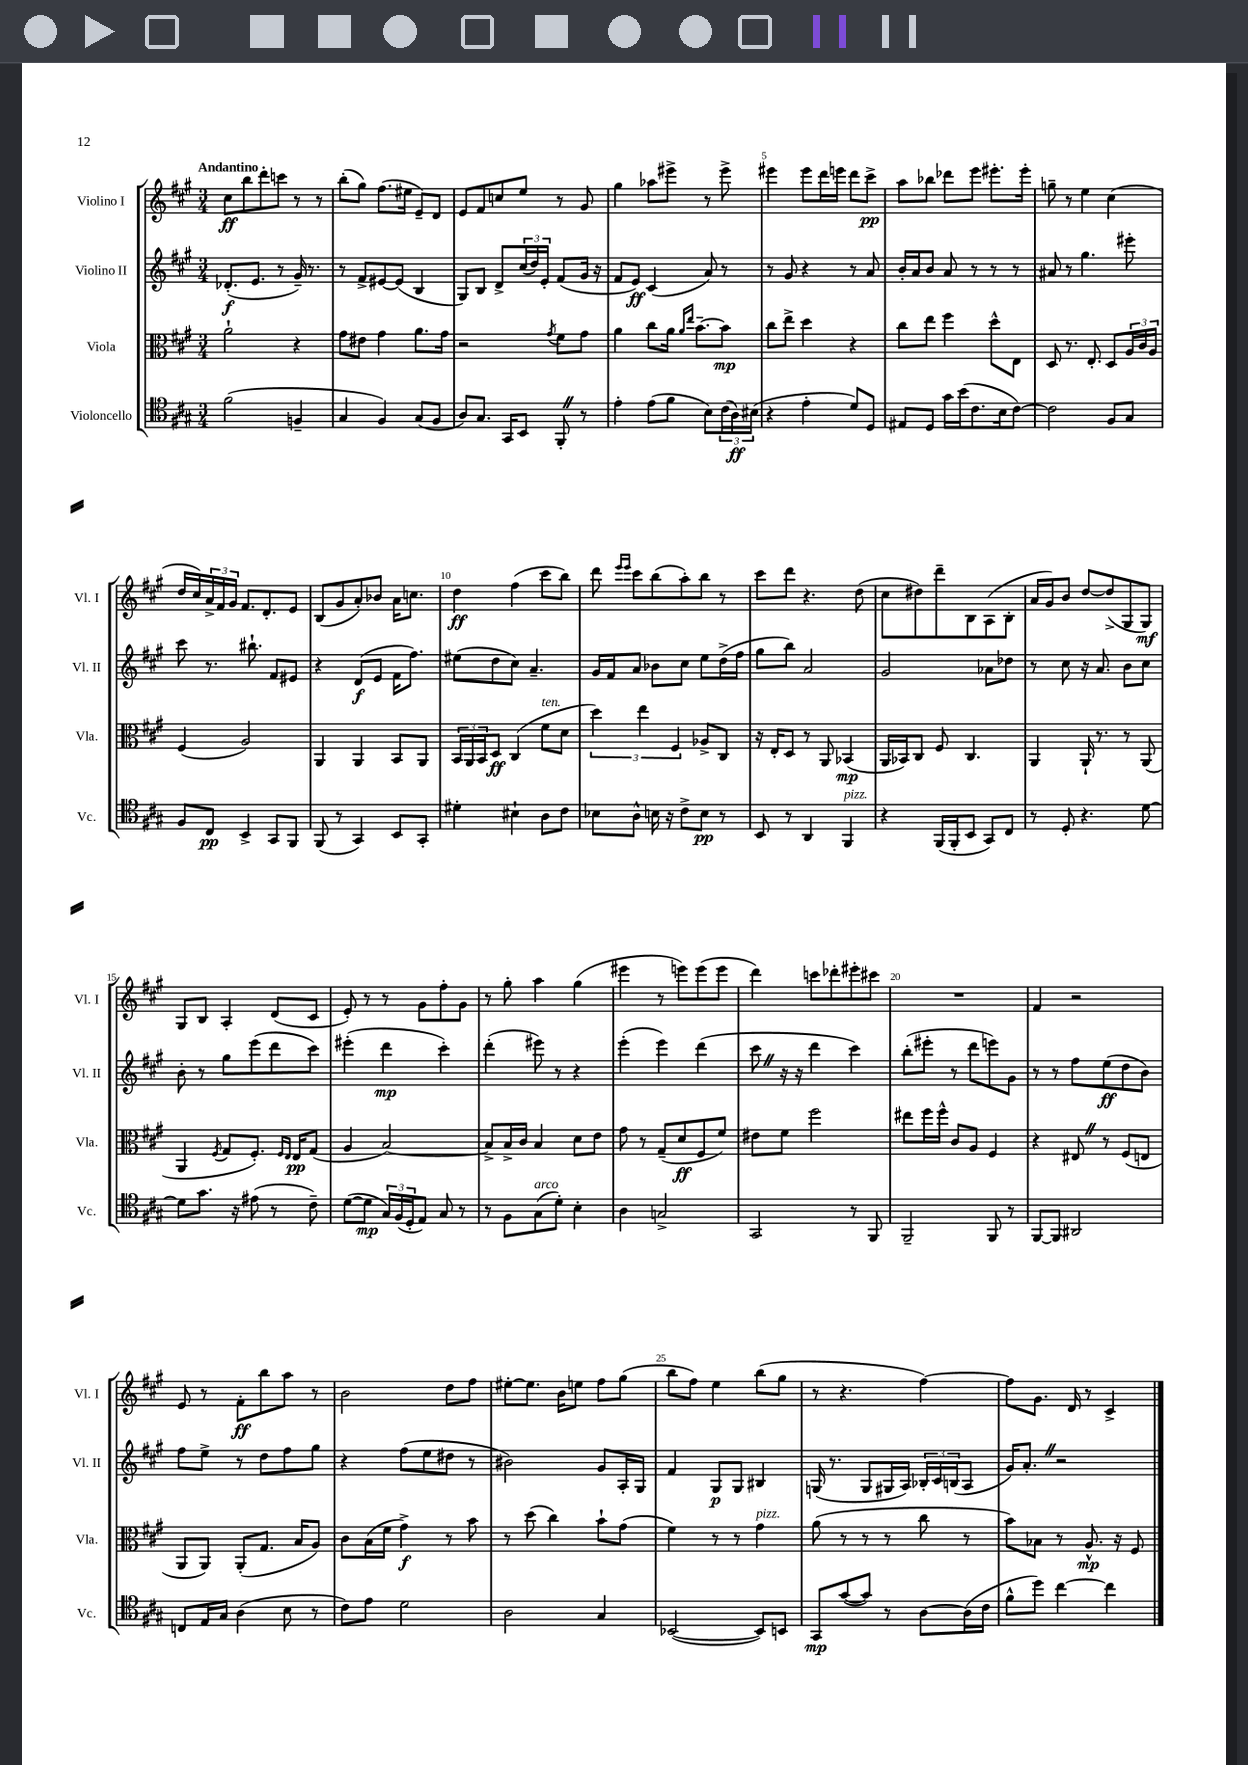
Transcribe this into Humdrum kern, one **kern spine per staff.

**kern	**kern	**kern	**kern
*staff4	*staff3	*staff2	*staff1
*clefC4	*clefC3	*clefG2	*clefG2
*k[f#c#g#]	*k[f#c#g#]	*k[f#c#g#]	*k[f#c#g#]
*M3/4	*M3/4	*M3/4	*M3/4
(2f#	2a`	(8.d-'	8cc#
.	.	.	8bb
.	.	8.e	.
.	.	.	8ddd'
.	.	8r	8ccc
4F~	4r	16g#~)	8r
.	.	8.r	.
.	.	.	8r
=	=	=	=
4G#	8g#	8r	(8bb'
.	8e#	8f#^	8gg#)
4F#)	4g#	[8e#	(8.ff#
.	.	(8e#]	.
.	.	.	16ee#
(8G#	8.a	4B	8e~)
8F#	.	.	8d
.	16g#	.	.
=	=	=	=
8A)	2r	8G#)	8e
8.G#	.	8B	8f#
.	.	8d^	8cc
16GG#	.	.	.
8BB	.	(24cc#	8ee
.	.	24dd)	.
.	.	24e'	.
.	8qg#	.	.
8FF#'	8f#	(8f#	8r
8r	8g#	16g#	8g#
.	.	16r	.
=	=	=	=
4e'	4a	8f#	4gg#
.	.	8e)	.
(8e	8cc#	(4c#	8aa-
8f#	16a	.	8eee#^
.	16qqa	.	.
.	16qqee	.	.
.	[8.b~	.	.
8B)	.	8a)	8r
(24c#	8b]	8r	8eee#^
24A)	.	.	.
(24B#	.	.	.
=	=	=	=
4r	8cc#	8r	4eee#
.	8ee^	8g#	.
4e'	4dd	4r	8eee#
.	.	.	16ddd
.	.	.	16eee
8d)	4r	8r	8ddd
8D	.	8a	8ccc#^
=	=	=	=
8E#	8cc#	16b'	8aa
.	.	16a	.
8D	8ee	8b	8bb-
16g#	4ff#	8a	8ddd-
(16b	.	.	.
8.c#	.	8r	8eee
.	8dd^^	8r	8.eee#'
16B	.	.	.
[8c#)	8E	8r	.
.	.	.	16eee#'
=	=	=	=
2c#]	8D	8a#	8gg~
.	8.r	8r	8r
.	.	4.gg#	4ee
.	8.E'	.	.
8F#	8D	.	(4cc#
8G#	24A	8eee#'	.
.	24c#	.	.
.	24A	.	.
=	=	=	=
8F#	(4F#	8ccc#	16dd
.	.	.	16cc#)
8C#	.	8.r	24a^
.	.	.	24f#
.	.	.	24g#
4BB^	2A)	.	8.f#
.	.	8.bb#`	.
.	.	.	8.d'
8GG#	.	8f#	.
8FF#	.	8e#	8e
=	=	=	=
(8FF#	4AA	4r	(8B
8r	.	.	8g#
4GG#)	4AA	(8d	8a')
.	.	8e	8b-
8BB	8BB	16f#	16a
.	.	8.ff#)	8.cc
8GG#'	8AA	.	.
=	=	=	=
4d#'	24BB	(8ee#	4dd
.	24AA	.	.
.	24BB	.	.
.	8D	8dd	.
4B#`	(4C#	8cc#)	(4ff#
.	.	4.a~	.
8A	8f#	.	8ccc#
8c#	8d	.	8bb)
=	=	=	=
8B-	6dd)	16g#	8ddd
.	.	16f#	.
.	.	.	16qqeee
.	.	.	16qqeee
8A^^	.	8a	8ccc#
.	6ee	.	.
16B	.	8b-	(8bb
16r	.	.	.
.	6F#	.	.
8c#^	.	8cc#	8aa')
8B	8A-^	8ee	8bb
8r	8C#	(16dd^	8r
.	.	16ff#	.
=	=	=	=
8BB	16r	8gg#	8ccc#
.	16E'	.	.
8r	8D	8bb)	8ddd
4AA	8r	2a	4.r
.	8AA	.	.
4FF#	(4BB-	.	.
.	.	.	(8dd
=	=	=	=
4r	16AA	2g#	8cc#
.	16BB-)	.	.
.	8C#	.	8dd#)
(16FF#	8F#	.	8ddd~
16FF#'	.	.	.
8BB	4.C#	.	8B
8GG#)	.	8a-	(8A
8C#	.	8dd-	8B'
=	=	=	=
8r	4AA	8r	16a
.	.	.	16g#)
8D'	.	8cc#	8b
4.r	16AA`	16r	[8dd
.	8.r	8.a	.
.	.	.	(8dd^]
.	8r	8b	8G#
[8d	(8AA	8cc#	8G#)
=	=	=	=
8d]	4AA	8b'	8G#
8.g#	.	8r	8B
.	8qF#	.	.
.	8G#	8gg#	4A'
16r	.	.	.
(8e#	8.F#')	(8eee	.
8r	.	8ddd	(8d
.	16qqF#	.	.
.	16qqE	.	.
.	16E	.	.
8c#~)	(8G#	8ccc#)	8c#
=	=	=	=
([8d	4A	(4eee#'	8e')
8d]	.	.	8r
24G#)	[2B)	4ddd	8r
(24F#	.	.	.
24D'	.	.	.
8E)	.	.	8g#
8G#	.	4ccc#')	8ff#'
8r	.	.	8g#
=	=	=	=
8r	8B^]	(4ddd'	8r
8F#	16B^	.	8gg#'
.	16c#	.	.
(8G#	4B	8eee#)	4aa
8d')	.	8r	.
4B'	8d	4r	(4gg#
.	8e	.	.
=	=	=	=
4A	8g#	(4eee'	4eee#
.	8r	.	.
2G^	(8G#~	4eee)	8r
.	8d	.	8eee)
.	8F#	(4ddd	(8eee
.	8f#)	.	8eee
=	=	=	=
2GG#	8e#	8ccc#	4ddd)
.	8f#	16r	.
.	.	16r	.
.	2ff#	4ddd	8ccc
.	.	.	8ddd-'
8r	.	4ccc#)	8eee#'
8FF#	.	.	8ccc#
=	=	=	=
2FF#~	8ee#	(8bb'	2.r
.	16ff#	8eee#'	.
.	16ff#^^	.	.
.	8c#	8r	.
.	8A	8ddd	.
8FF#	4F#	8eee)	.
8r	.	8g#	.
=	=	=	=
[8FF#	4r	8r	4f#
8FF#]	.	8r	.
2AA#	8E#	8ff#	2r
.	8r	(8ee	.
.	(8F#	8dd	.
.	8E	8b)	.
=	=	=	=
8C	8AA	8ff#	8e
16E	8AA)	8ee^	8r
16G#	.	.	.
(4A	(8AA'	8r	8f#'
.	8.G#	8dd	8bb
8B	.	8ff#	8aa
.	16B	.	.
8r	8A)	8gg#	8r
=	=	=	=
8c#)	8c#	4r	2b
8e	(16B	.	.
.	16f#	.	.
2d	4g#^)	(8ff#	.
.	.	8ee	.
.	8r	8dd#	8dd
.	8b	8r	8ff#
=	=	=	=
2A	8r	2b#)	[8ee#'
.	(8dd	.	8.ee#]
.	4cc#)	.	.
.	.	.	16b
.	.	.	8ee
4G#	8b`	8g#	8ff#
.	(8g#	16A'	(8gg#
.	.	16G#	.
=	=	=	=
([2BB-	4f#)	4f#	8bb
.	.	.	8ff#)
.	8r	8G#	4ee
.	8r	8G#	.
8BB-])	4g#	4B#	(8bb
8BB	.	.	8gg#
=	=	=	=
8GG#	(8a	(16G	8r
.	.	8.r	.
([8g#	8r	.	4.r
8g#])	8r	8G	.
8r	8r	16G#	.
.	.	16A)	.
[8A	8cc#	24B-'	[4ff#)
.	.	24c#	.
.	.	(24B	.
(16A]	8r	8A	.
16c#	.	.	.
=	=	=	=
8f#^^	8b)	16g#)	8ff#]
.	.	8.a'	.
8dd)	8B-	.	8.g#
[4cc#	8r	2r	.
.	.	.	16d
.	8.A^^	.	8r
4cc#]	.	.	4c#^
.	16r	.	.
.	8F#	.	.
==	==	==	==
*-	*-	*-	*-
